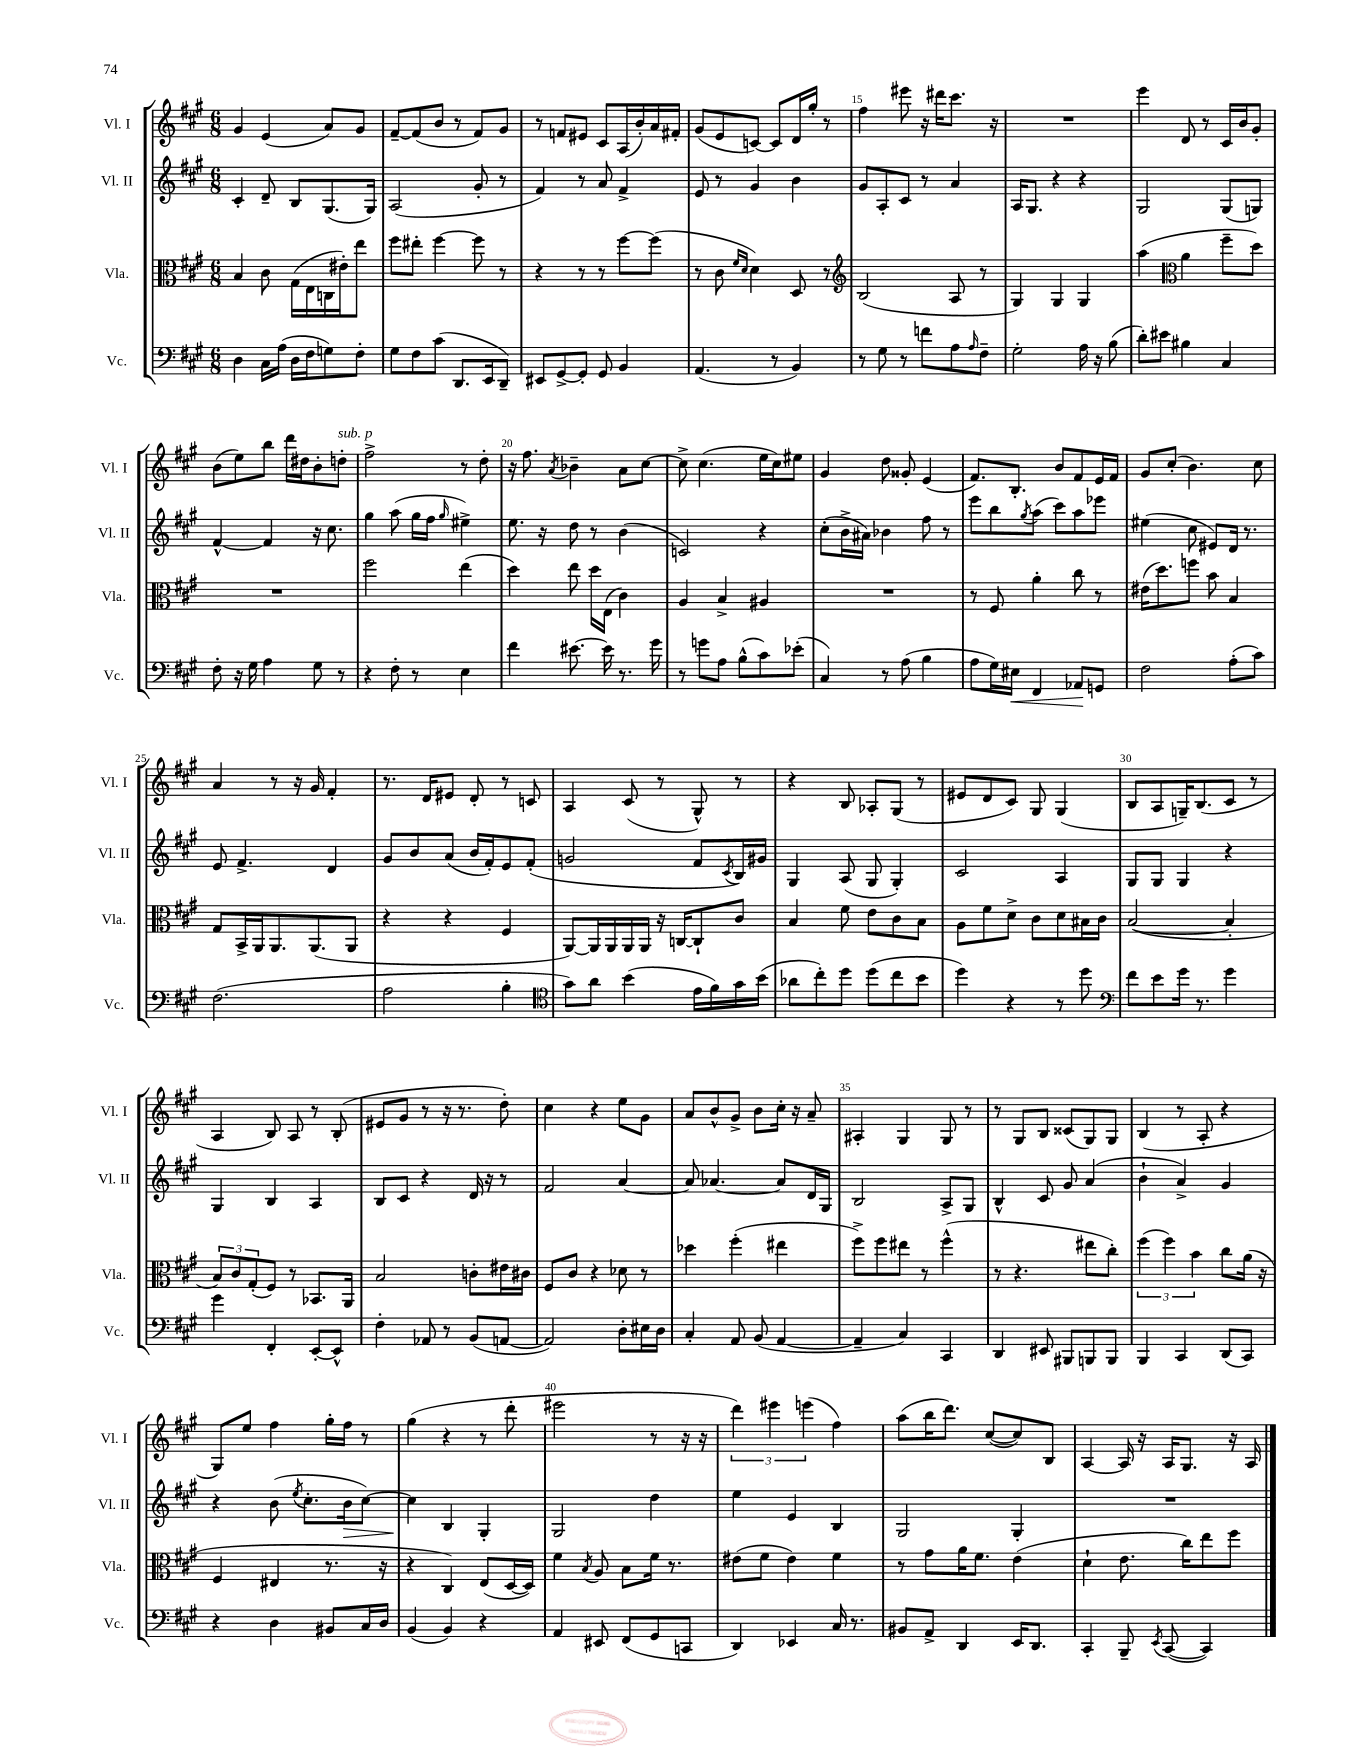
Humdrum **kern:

**kern	**kern	**kern	**kern
*staff4	*staff3	*staff2	*staff1
*clefF4	*clefC3	*clefG2	*clefG2
*k[f#c#g#]	*k[f#c#g#]	*k[f#c#g#]	*k[f#c#g#]
*M6/8	*M6/8	*M6/8	*M6/8
4D	4B	4c#'	4g#
16C#	8c#	8d~	(4e
(16A	.	.	.
16D	(16G#	8B	.
16F#	16E	.	.
8G)	16C	(8.G#	8a)
.	16e#')	.	.
8F#'	8ee	.	8g#
.	.	16G#)	.
=	=	=	=
8G#	8ff#	(2A	[8f#~
8F#	8ee#'	.	(8f#]
(8c#	[4ff#	.	8b
8.DD	.	.	8r
.	8ff#]	8g#'	8f#)
16EE	.	.	.
8DD~)	8r	8r	8g#
=	=	=	=
8EE#	4r	4f#)	8r
[8GG#^	.	.	8f
8GG#']	8r	8r	8e#
8GG#	8r	8a	8c#
4BB	[8ff#	4f#^	(16A
.	.	.	16b')
.	(8ff#]	.	16a
.	.	.	16f#'
=	=	=	=
(4.AA	8r	8e	(8g#
.	8c#	8r	8e
.	16qqf#	.	.
.	16qqd	.	.
.	4d)	4g#	[8c)
8r	.	.	8c]
4BB)	8D	4b	16d
.	.	.	16gg#'
.	8r	.	8r
=	=	=	=
*	*clefG2	*	*
8r	(2B	8g#	4ff#
8G#	.	8A'	.
8r	.	8c#	8eee#
8f	.	8r	16r
.	.	.	16ddd#
8A	8A	4a	8.ccc#
16qqA	.	.	.
8F#~	8r	.	.
.	.	.	16r
=	=	=	=
2G#'	4G#)	16A	2.r
.	.	8.G#	.
.	4G#	4r	.
16A	4G#	4r	.
16r	.	.	.
(8B	.	.	.
=	=	=	=
8d')	(4aa	2G#	4eee
8e#	.	.	.
*	*clefC3	*	*
4B#	4a	.	8d
.	.	.	8r
4C#	8ff#~	(8G#	16c#
.	.	.	16b
.	8dd)	8G)	8g#'
=	=	=	=
8F#'	2.r	[4f#^^	(8b
16r	.	.	8ee)
16G#	.	.	.
4A	.	4f#]	8bb
.	.	.	16ddd
.	.	.	16dd#
8G#	.	16r	8b'
.	.	8.cc#	.
8r	.	.	8dd'
=	=	=	=
4r	2ff#	4gg#	2ff#^
8F#'	.	(8aa	.
8r	.	16gg#	.
.	.	16ff#	.
.	.	16qqgg#	.
4E	(4ee	4ee#^)	8r
.	.	.	8dd'
=	=	=	=
4f#	4dd)	8.ee	16r
.	.	.	8.ff#
.	.	16r	.
.	.	.	8qa
[8.e#	8ee	8dd	4b-~
.	16dd	8r	.
16e#]	(16E	.	.
8.r	4c#)	(4b	8a
.	.	.	[8cc#
16g#	.	.	.
=	=	=	=
8r	4A	2c)	8cc#^]
8g	.	.	(4.cc#
8A	4B^	.	.
(8B^^	.	.	.
8c#)	4A#	4r	16ee
.	.	.	16cc#)
(8e-'	.	.	8ee#
=	=	=	=
4C#)	2.r	(8cc#'	4g#
.	.	16b^	.
.	.	16a#)	.
8r	.	4b-	8dd
(8A	.	.	8g##'
4B	.	8ff#	(4e
.	.	8r	.
=	=	=	=
8A	8r	8eee	8.f#)
16G#)	8F#	8bb	.
16E#	.	.	8.B'
.	.	8qgg#	.
4FF#	4a'	(8aa	.
.	.	8ccc#)	8b
8AA-	8cc#	8aa	8f#
8GG	8r	8eee-	16e
.	.	.	16f#
=	=	=	=
2F#	(16e#	(4ee#	8g#
.	8.dd)	.	.
.	.	.	(8cc#'
.	8ff	8cc#	4.b)
.	8b	8e#)	.
(8A'	4B	16d	.
.	.	8.r	.
8c#)	.	.	8cc#
=	=	=	=
(2.F#	8G#	8e	4a
.	16BB^	4.f#^	.
.	16AA	.	.
.	8.AA	.	8r
.	.	.	16r
.	(8.AA	.	16g#
.	.	4d	4f#'
.	8AA	.	.
=	=	=	=
2A	4r	8g#	8.r
.	.	8b	.
.	.	.	16d
.	4r	(8a	8e#
.	.	16b	8d'
.	.	16f#')	.
4B'	4F#	8e	8r
.	.	(8f#'	8c
=	=	=	=
*clefC4	*	*	*
8g#)	[8AA)	2g	4A
8a	16AA]	.	.
.	16AA	.	.
(4b	16AA	.	(8c#
.	16AA	.	.
.	16r	.	8r
.	[16C	.	.
16e	8C`]	8f#	8G#^^)
16f#)	.	.	.
.	.	8qc#	.
16g#	8c#	16B)	8r
(16b	.	16g#	.
=	=	=	=
8a-	4B	4G#	4r
8cc#')	.	.	.
8dd	8f#	(8A	8B
(8dd	8e	8G#	8A-'
8cc#	8c#	4G#')	(8G#
8b	8B	.	8r
=	=	=	=
4dd)	8A	2c#	8e#
.	8f#	.	8d
4r	8d^	.	8c#)
.	8c#	.	8G#
8r	8d	4A	(4G#
8dd	16B#	.	.
.	16c#	.	.
=	=	=	=
*clefF4	*	*	*
8f#	([2B	8G#	8B
8e	.	8G#	8A
16g#	.	4G#	16G~)
8.r	.	.	(8.B
4g#	4B']	4r	8c#
.	.	.	8r
=	=	=	=
4g#	12B)	4G#	4A
.	12c#	.	.
.	(12G#'	.	.
4FF#'	8F#)	4B	8B)
.	8r	.	8A
[8EE'	8.BB-	4A	8r
8EE^^]	.	.	(8B'
.	16AA	.	.
=	=	=	=
4F#'	2B	8B	8e#
.	.	8c#	8g#
8AA-	.	4r	8r
8r	.	.	16r
.	.	.	8.r
(8BB	8c'	16d	.
.	.	16r	.
[8AA	16e#	8r	8dd')
.	16c#	.	.
=	=	=	=
2AA])	8F#	2f#	4cc#
.	8c#	.	.
.	4r	.	4r
8D'	8d-	[4a	8ee
16E#	8r	.	8g#
16D	.	.	.
=	=	=	=
4C#'	4dd-	8a]	8a
.	.	[4.a-	8b^^
8AA	(4ff#'	.	8g#^
(8BB	.	.	8b
[4AA	4ee#	8a-]	16cc#'
.	.	.	16r
.	.	16d	8a~
.	.	16G#	.
=	=	=	=
4AA~]	8ff#^)	2B	4A#'
.	8ff#	.	.
4C#)	8ee#	.	4G#
.	8r	.	.
4CC#	(4ff#^^	8A^	8G#
.	.	8G#	8r
=	=	=	=
4DD	8r	4B^^	8r
.	4.r	.	8G#
8EE#	.	8c#	8B
8BBB#	.	8g#	(8c##
8BBB	8ee#	(4a	8G#)
8BBB	8cc#')	.	8G#
=	=	=	=
4BBB	(6ff#	4b`	(4B
.	6ff#)	.	.
4CC#	.	4a^)	8r
.	6b	.	.
.	.	.	8A'
(8DD	8cc#	4g#	4r
8CC#)	(16a	.	.
.	16r	.	.
=	=	=	=
4r	4F#	4r	8G#)
.	.	.	8ee
4D	4E#	(8b	4ff#
.	.	8qee	.
.	.	8.cc#'	.
8BB#	8.r	.	16gg#'
.	.	16b	16ff#
16C#	.	[8cc#)	8r
16D	16r	.	.
=	=	=	=
(4BB	4r	4cc#]	(4gg#
4BB)	4C#)	4B	4r
4r	(8E	4G#'	8r
.	[16D	.	8ddd'
.	16D])	.	.
=	=	=	=
4AA	4f#	2G#	2eee#
.	8qB	.	.
8EE#	8A	.	.
(8FF#	8B	.	.
8GG#	16f#	4dd	8r
.	8.r	.	.
8CC	.	.	16r
.	.	.	16r
=	=	=	=
4DD)	(8e#	4ee	6ddd)
.	8f#	.	.
.	.	.	6eee#
4EE-	4e#)	4e	.
.	.	.	(6eee
16C#	4f#	4B	4ff#)
8.r	.	.	.
=	=	=	=
8BB#	8r	2G#	(8aa
8AA^	8g#	.	16bb
.	.	.	8.ddd)
4DD	16a	.	.
.	8.f#	.	.
.	.	.	([8cc#
16EE	(4e	4G#'	8cc#])
8.DD	.	.	.
.	.	.	8B
=	=	=	=
4CC#'	4d`	2.r	[4A
8BBB~	8.e	.	16A]
.	.	.	16r
8qEE	.	.	.
([8CC#	.	.	16A
.	16cc#)	.	8.G#
4CC#])	8ee	.	.
.	8ff#	.	16r
.	.	.	16A
==	==	==	==
*-	*-	*-	*-
